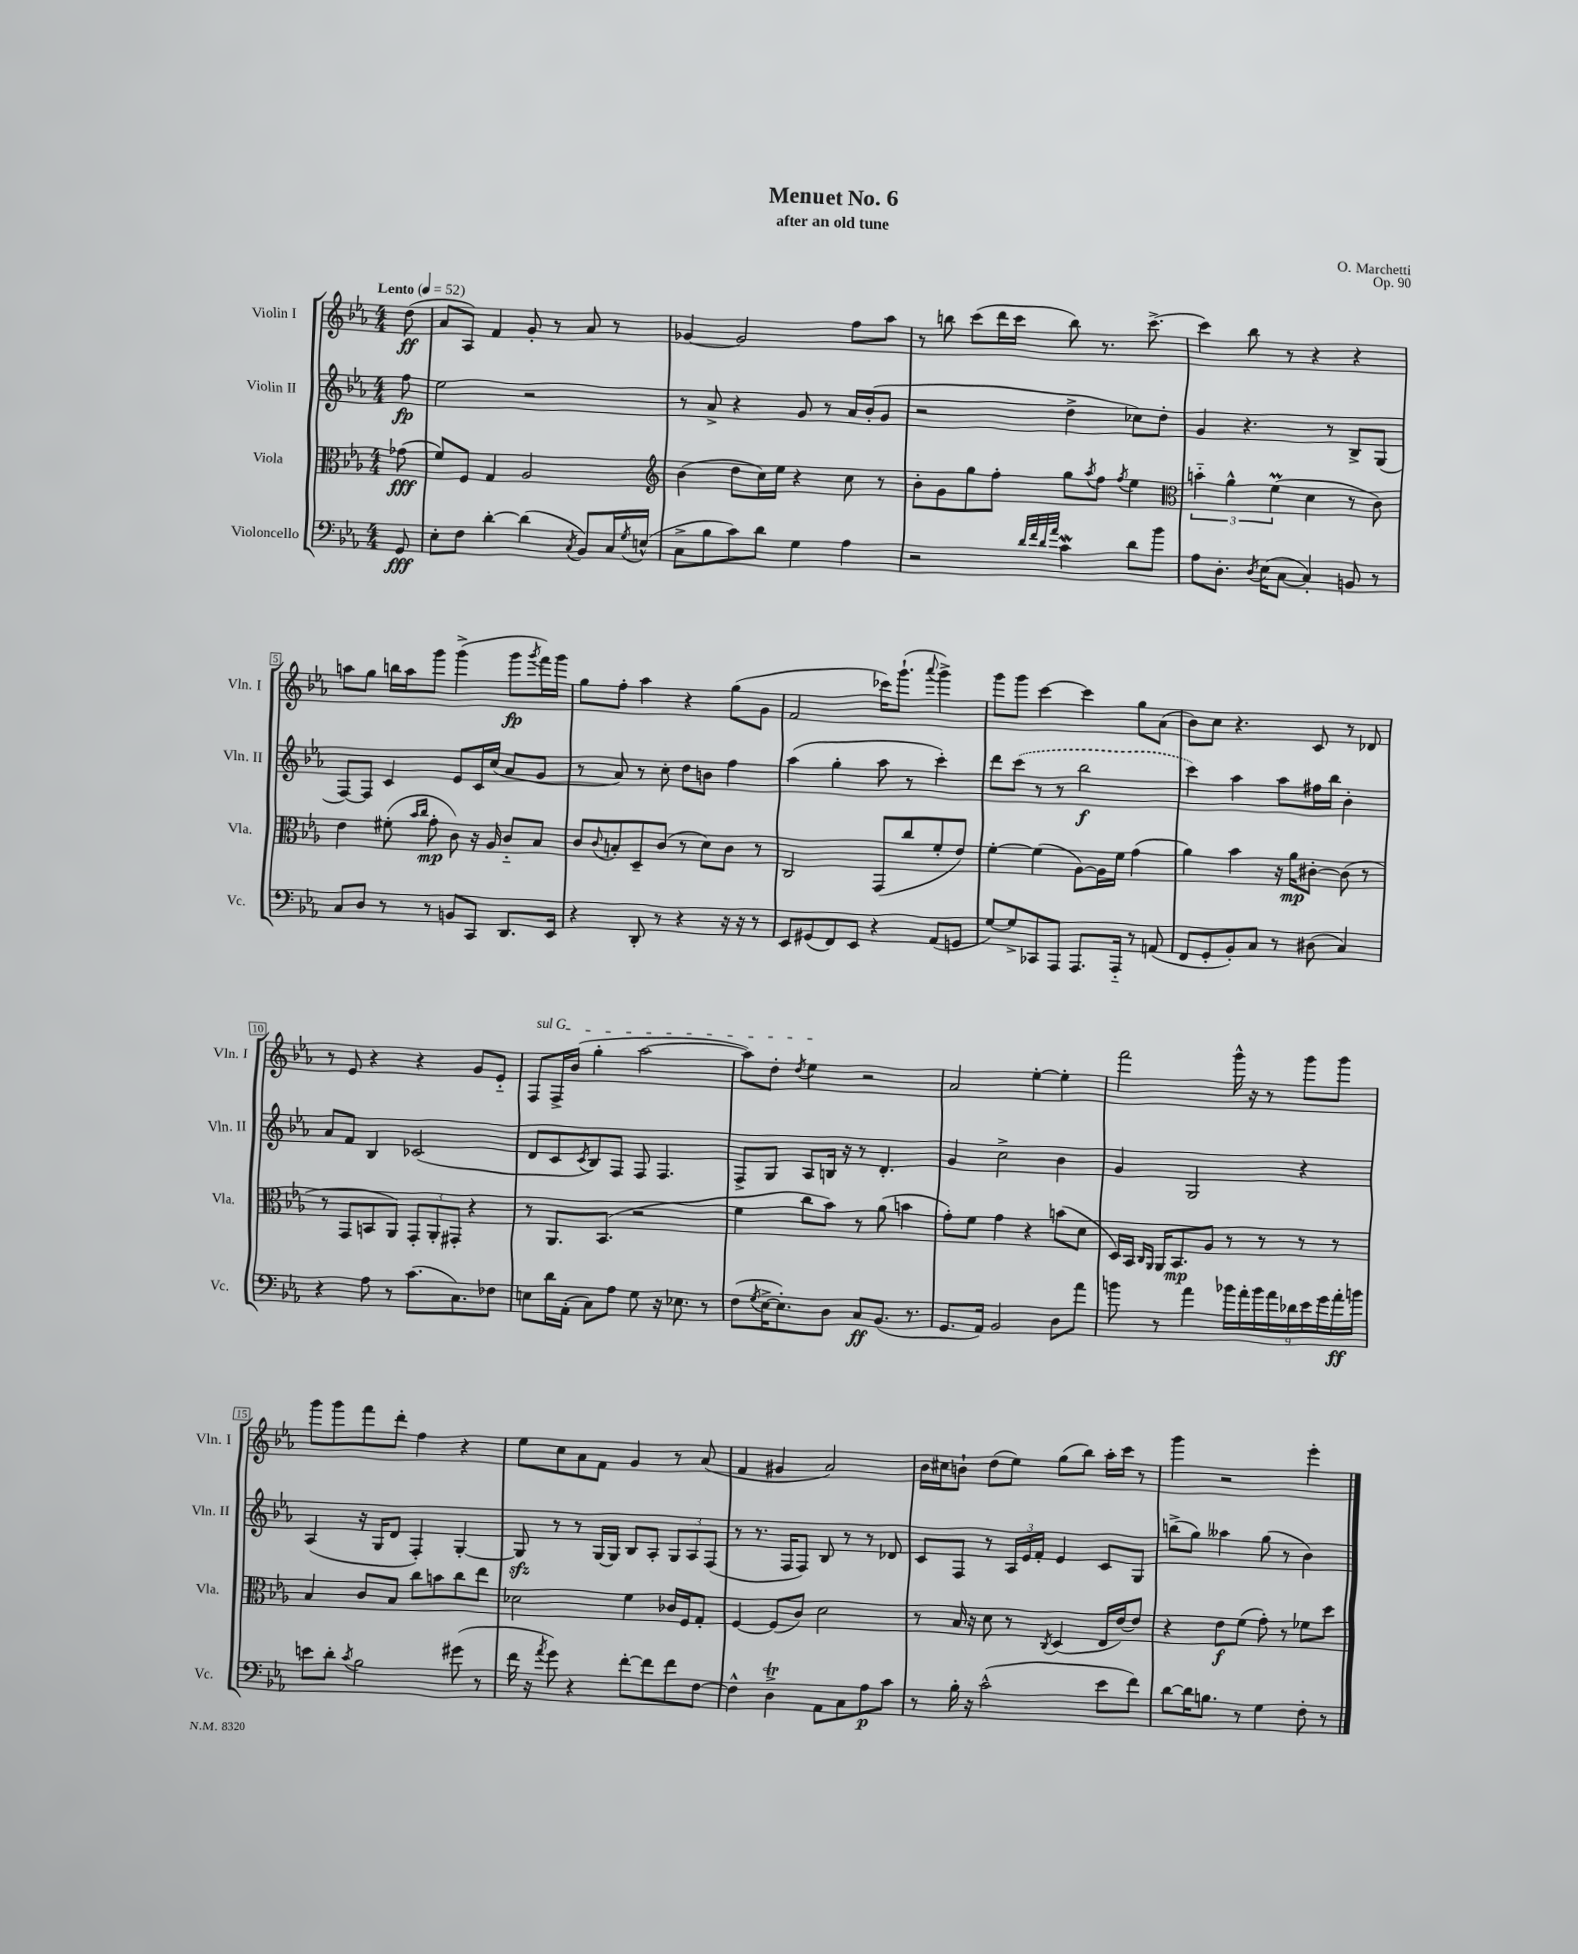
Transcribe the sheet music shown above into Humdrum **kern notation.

**kern	**dynam	**kern	**dynam	**kern	**dynam	**kern	**dynam
*part4	*part4	*part3	*part3	*part2	*part2	*part1	*part1
*staff4	*staff4	*staff3	*staff3	*staff2	*staff2	*staff1	*staff1
*I"Violoncello	*	*I"Viola	*	*I"Violin II	*	*I"Violin I	*
*I'Vc.	*	*I'Vla.	*	*I'Vln. II	*	*I'Vln. I	*
*clefF4	*	*clefC3	*	*clefG2	*	*clefG2	*
*k[b-e-a-]	*	*k[b-e-a-]	*	*k[b-e-a-]	*	*k[b-e-a-]	*
*M4/4	*	*M4/4	*	*M4/4	*	*M4/4	*
*MM52	*	*MM52	*	*MM52	*	*MM52	*
=	=	=	=	=	=	=	=
!	!	!	!	!	!	!LO:TX:a:B:t=Lento	!
8GG/	fff	(8g-X\	fff	8ff\	fp	(8dd\	ff
=1	=1	=1	=1	=1	=1	=1	=1
8E-'\L	.	8f/L)	.	2ee-\	.	8a-/L	.
8F\J	.	8F/J	.	.	.	8A-/J)	.
[4d'\	.	4G/	.	.	.	4f/	.
(4d\]	.	2A-/	.	2r	.	8g'/	.
.	.	.	.	.	.	8r	.
8qC/	.	.	.	.	.	.	.
8BB-/L)	.	.	.	.	.	8a-/	.
16C/L	.	.	.	.	.	8r	.
8qG/	.	.	.	.	.	.	.
(16En^^/JJ	.	.	.	.	.	.	.
=2	=2	=2	=2	=2	=2	=2	=2
*	*	*clefG2	*	*	*	*	*
8C^\L	.	(4b-\	.	8r	.	[4g-X/	.
8B-\	.	.	.	8a-^/	.	.	.
8c\)	.	8dd\L	.	4r	.	2g-/]	.
8d\J	.	16cc\L)	.	.	.	.	.
.	.	16ee-\JJ	.	.	.	.	.
4G\	.	4r	.	8g/	.	.	.
.	.	.	.	8r	.	.	.
4A-\	.	8cc\	.	16a-/LL	.	8ff\L	.
.	.	.	.	(16b-'/J	.	.	.
.	.	8r	.	8g/J	.	8aa-\J	.
=3	=3	=3	=3	=3	=3	=3	=3
2r	.	8b-'\L	.	2r	.	8r	.
.	.	8g\	.	.	.	8bbn\	.
.	.	8gg\	.	.	.	(8ccc\L	.
.	.	8ff'\J	.	.	.	16ddd\L	.
.	.	.	.	.	.	16ccc\JJ	.
32qqd/LLL	.	.	.	.	.	.	.
32qqf/	.	.	.	.	.	.	.
32qqd/	.	.	.	.	.	.	.
32qqa-/JJJ	.	.	.	.	.	.	.
4cW\	.	8gg\L	.	4dd^\	.	8bb\)	.
.	.	8qaa-/	.	.	.	.	.
.	.	8ff\J	.	.	.	8.r	.
.	.	8qff/	.	.	.	.	.
8d\L	.	4ee-\	.	8cc-X\L)	.	.	.
.	.	.	.	.	.	[8.ccc^\	.
8b-\J	.	.	.	8dd'\J	.	.	.
=4	=4	=4	=4	=4	=4	=4	=4
*	*	*clefC3	*	*	*	*	*
8A-\L	.	6bn\	.	4g/	.	4ccc\]	.
8.D'\J	.	.	.	.	.	.	.
.	.	6a-^^\	.	.	.	.	.
.	.	.	.	4.r	.	8bb-\	.
8qD/	.	.	.	.	.	.	.
(16E-\KL	.	.	.	.	.	.	.
.	.	(6fM\	.	.	.	.	.
[8C\J	.	.	.	.	.	8r	.
4C'/])	.	4d\	.	.	.	4r	.
.	.	.	.	8r	.	.	.
8BBn/	.	8r	.	8B-^/L	.	4r	.
8r	.	8c\)	.	(8G/J	.	.	.
!!LO:LB:g=z
=5	=5	=5	=5	=5	=5	=5	=5
8C/L	.	4e-\	.	[8F/L)	.	8aan\L	.
8D/J	.	.	.	8F/J]	.	8gg\J	.
8r	.	(8f#X'\	.	4c/	.	16bbn\LL	.
.	.	.	.	.	.	16aa\J	.
.	.	16qqb-/LL	.	.	.	.	.
.	.	16qqcc/JJ	.	.	.	.	.
8r	.	8g'\	mp	.	.	8ggg\J	.
8BBn/L	.	8c\)	.	8e-/L	.	(4ggg^\	.
8CC/J	.	16r	.	16c/L	.	.	.
.	.	16A-/	.	(16cc/JJ	.	.	.
8.DD/L	.	8c/L	.	8a-/L	.	8ggg\L	fp
.	.	.	.	.	.	8qggg/	.
.	.	8B-/J	.	8g/J	.	16fff\L)	.
16EE-/Jk	.	.	.	.	.	16ggg\JJ	.
=6	=6	=6	=6	=6	=6	=6	=6
4r	.	8c/L	.	8r	.	8gg\L	.
.	.	8qqc/	.	.	.	.	.
.	.	8Bn'/	.	8a-/)	.	8ff'\J	.
8DD'/	.	8D~/	.	8r	.	4aa-\	.
8r	.	(8c/J	.	8cc'\	.	.	.
4r	.	8r	.	8dd\L	.	4r	.
.	.	8d\L)	.	8bn\J	.	.	.
16r	.	8c\J	.	4ff\	.	(8gg\L	.
16r	.	.	.	.	.	.	.
8r	.	8r	.	.	.	8g\J	.
=7	=7	=7	=7	=7	=7	=7	=7
8EE-/L	.	2C/	.	(4aa-\	.	2f/	.
(8GG#X/	.	.	.	.	.	.	.
8FF/)	.	.	.	4gg'\	.	.	.
8EE-/J	.	.	.	.	.	.	.
4r	.	(8GG/L	.	8aa-\	.	16ccc-X\KL)	.
.	.	.	.	.	.	(8.ggg`\J	.
.	.	8cc/	.	8r	.	.	.
.	.	.	.	.	.	8qqaaa-/	.
(8AA-/L	.	8f'/	.	4ccc'\)	.	4ggg^\)	.
8GGn/J	.	8e-/J)	.	.	.	.	.
=8	=8	=8	=8	=8	=8	=8	=8
[8G/L)	.	[4f'\	.	8ddd\L	.	8ggg\L	.
8G^/]	.	.	.	(8ccc\J	.	8ggg\J	.
8CC-X/	.	(4f\]	.	8r	.	[4ccc\	.
8AAA-/J	.	.	.	8r	.	.	.
8.AAA-/L	.	[8A-\L)	.	2bb-\	f	4ccc\]	.
.	.	16A-\L]	.	.	.	.	.
16AAA-/Jk	.	16f\JJ	.	.	.	.	.
8r	.	(4g\	.	.	.	8gg\L	.
(8AAn/	.	.	.	.	.	(8a-\J	.
=9	=9	=9	=9	=9	=9	=9	=9
8FF/L	.	4a-\)	.	4ccc\)	.	8b-\L)	.
8GG'/	.	.	.	.	.	8cc\J	.
8BB-'/)	.	4b-\	.	4aa-\	.	4.r	.
8C/J	.	.	.	.	.	.	.
8r	.	16r	.	8aa-\L	.	.	.
.	.	16a-\KL	mp	.	.	.	.
(8D#X\	.	[8c#X'\J	.	16ff#X\L	.	8c/	.
.	.	.	.	16bb-\JJ	.	.	.
4C/)	.	(8c#\]	.	4b-'\	.	8r	.
.	.	8r	.	.	.	8d-X/	.
!!LO:LB:g=z
=10	=10	=10	=10	=10	=10	=10	=10
4r	.	8r	.	8a-/L	.	8r	.
.	.	8GG/L	.	8f/J	.	8e-/	.
8A-\	.	8BBn/	.	4B-/	.	4r	.
8r	.	8AA-/J)	.	.	.	.	.
(8.c\L	.	12GG'/L	.	(2c-X/	.	4r	.
.	.	12AA-'/	.	.	.	.	.
.	.	12GG#X'/J	.	.	.	.	.
8.C\)	.	.	.	.	.	.	.
.	.	4r	.	.	.	8g/L	.
8F-X\J	.	.	.	.	.	8e-/J	.
=11	=11	=11	=11	=11	=11	=11	=11
!	!	!	!	!	!	!LO:TX:a:i:t=sul G	!
8En\L	.	8r	.	8d/L	.	8F/L	.
16d\L	.	8.AA-/L	.	8c/	.	16F^/L	.
(16AA-'\JJ	.	.	.	.	.	(16b-/JJ	.
.	.	.	.	8qc/	.	.	.
8C\L)	.	.	.	8B-/)	.	4gg'\	.
.	.	(8.BB-/J	.	.	.	.	.
8A-\J	.	.	.	8F/J	.	.	.
8G\	.	2r	.	8F/	.	[2aa-\	.
16r	.	.	.	4.F/	.	.	.
8.E-X\	.	.	.	.	.	.	.
8r	.	.	.	.	.	.	.
=12	=12	=12	=12	=12	=12	=12	=12
(8F\L	.	4f\	.	8F^/L	.	8aa-\L])	.
8qG/	.	.	.	.	.	.	.
[16E-^\K	.	.	.	8G/J	.	8dd'\J	.
8.E-'\])	.	.	.	.	.	.	.
.	.	.	.	.	.	8qdd/	.
.	.	8cc\L	.	8A-/L	.	4ee-\	.
8D\J	.	8b-\J)	.	16Bn/Jk	.	.	.
.	.	.	.	16r	.	.	.
8C/L	ff	8r	.	8r	.	2r	.
(8.BB-/J	.	(8a-\	.	4.d'/	.	.	.
.	.	4bn\	.	.	.	.	.
8.r	.	.	.	.	.	.	.
=13	=13	=13	=13	=13	=13	=13	=13
8.GG/L	.	8g'\L)	.	4g/	.	2a-/	.
.	.	8f\J	.	.	.	.	.
16AA-/Jk)	.	.	.	.	.	.	.
2BB-/	.	4g\	.	2cc^\	.	.	.
.	.	4r	.	.	.	[4ee-'\	.
8D\L	.	(8bn\L	.	4b-\	.	4ee-'\]	.
8a-\J	.	8d\J	.	.	.	.	.
=14	=14	=14	=14	=14	=14	=14	=14
8bn\	.	16D/LL)	.	4g/	.	2fff\	.
.	.	16BB-/JJ	.	.	.	.	.
.	.	16qqC/LL	.	.	.	.	.
.	.	16qqAA-/JJ	.	.	.	.	.
8r	.	16AA-/KL	.	.	.	.	.
.	.	8.BB-/	mp	.	.	.	.
4a-\	.	.	.	2G/	.	.	.
.	.	8A-/J	.	.	.	.	.
18b-X\LL	.	8r	.	.	.	16ggg^^\	.
18a-'\	.	.	.	.	.	.	.
.	.	.	.	.	.	16r	.
18b-\	.	.	.	.	.	.	.
.	.	8r	.	.	.	8r	.
18a-\	.	.	.	.	.	.	.
18d-X\	.	.	.	.	.	.	.
.	.	8r	.	4r	.	8ggg\L	.
18e-\	.	.	.	.	.	.	.
18g\	.	.	.	.	.	.	.
.	.	8r	.	.	.	8ggg\J	.
18a-'\	ff	.	.	.	.	.	.
18bn\JJ	.	.	.	.	.	.	.
!!LO:LB:g=z
=15	=15	=15	=15	=15	=15	=15	=15
8en\L	.	4B-/	.	(4A-/	.	8ggg\L	.
8d'\J	.	.	.	.	.	8ggg\	.
8qc/	.	.	.	.	.	.	.
2B-\	.	8c/L	.	16r	.	8fff\	.
.	.	.	.	16G/KL	.	.	.
.	.	8B-/J	.	8d/J	.	8ddd'\J	.
.	.	8cc\L	.	4F'/)	.	4ff\	.
.	.	8bn\	.	.	.	.	.
(8g#X\	.	8cc\	.	[4G'/	.	4r	.
8r	.	8ee-\J	.	.	.	.	.
=16	=16	=16	=16	=16	=16	=16	=16
16f\	.	2d-X\	.	8Gzz/]	.	8ee-\L	.
16r	.	.	.	.	.	.	.
8qa-/	.	.	.	.	.	.	.
8g\)	.	.	.	8r	.	8cc\	.
4r	.	.	.	8r	.	8a-\	.
.	.	.	.	[16G/LL	.	8f\J	.
.	.	.	.	16G/JJ]	.	.	.
[8f'\L	.	4f\	.	8B-/L	.	4g/	.
8f\]	.	.	.	8A-'/J	.	.	.
8f\	.	16c-X/LL	.	12G/L	.	8r	.
.	.	16F/J	.	.	.	.	.
.	.	.	.	12A-/	.	.	.
[8F\J	.	8G'/J	.	.	.	(8a-/	.
.	.	.	.	(12F/J	.	.	.
=17	=17	=17	=17	=17	=17	=17	=17
4F^^\]	.	[4F/	.	8r	.	4f/	.
.	.	.	.	8.r	.	.	.
4Dt^\	.	(8F/L]	.	.	.	4g#X/	.
.	.	.	.	16F/KL	.	.	.
.	.	8c/J)	.	8F/J)	.	.	.
8AA-\L	.	2d\	.	8B-/	.	2a-/)	.
8C\	.	.	.	8r	.	.	.
8A-\	p	.	.	8r	.	.	.
8c\J	.	.	.	8d-X/	.	.	.
=18	=18	=18	=18	=18	=18	=18	=18
8r	.	8r	.	8c/L	.	16b-\LL	.
.	.	.	.	.	.	16cc#X\J	.
16B-'\	.	16B-/	.	8F/J	.	8bn`\J	.
16r	.	16r	.	.	.	.	.
(2c^^\	.	8d\	.	8r	.	(8dd\L	.
.	.	8r	.	24A-/LL	.	8ee-\J)	.
.	.	.	.	24e-/	.	.	.
.	.	.	.	24f'/JJ	.	.	.
.	.	8qC/	.	.	.	.	.
.	.	(4D/	.	4e-/	.	(8gg\L	.
.	.	.	.	.	.	8bb-\J)	.
8e-\L	.	16E-/LL	.	8c/L	.	16aa-'\LL	.
.	.	[16e-/J)	.	.	.	16ccc\JJ	.
8f\J)	.	8e-/J]	.	8G/J	.	8r	.
=19	=19	=19	=19	=19	=19	=19	=19
[8d\L	.	4r	.	(8bbn^\L	.	4ggg\	.
16d\K]	.	.	.	8gg\J)	.	.	.
8.Bn\J	.	.	.	.	.	.	.
.	.	8e-\L	f	4aa--X\	.	2r	.
8r	.	(8f\J	.	.	.	.	.
4G\	.	8g'\)	.	(8gg\	.	.	.
.	.	8r	.	8r	.	.	.
8F'\	.	8f-X\L	.	4b-\)	.	4eee-'\	.
8r	.	8dd\J	.	.	.	.	.
==	==	==	==	==	==	==	==
*-	*-	*-	*-	*-	*-	*-	*-
